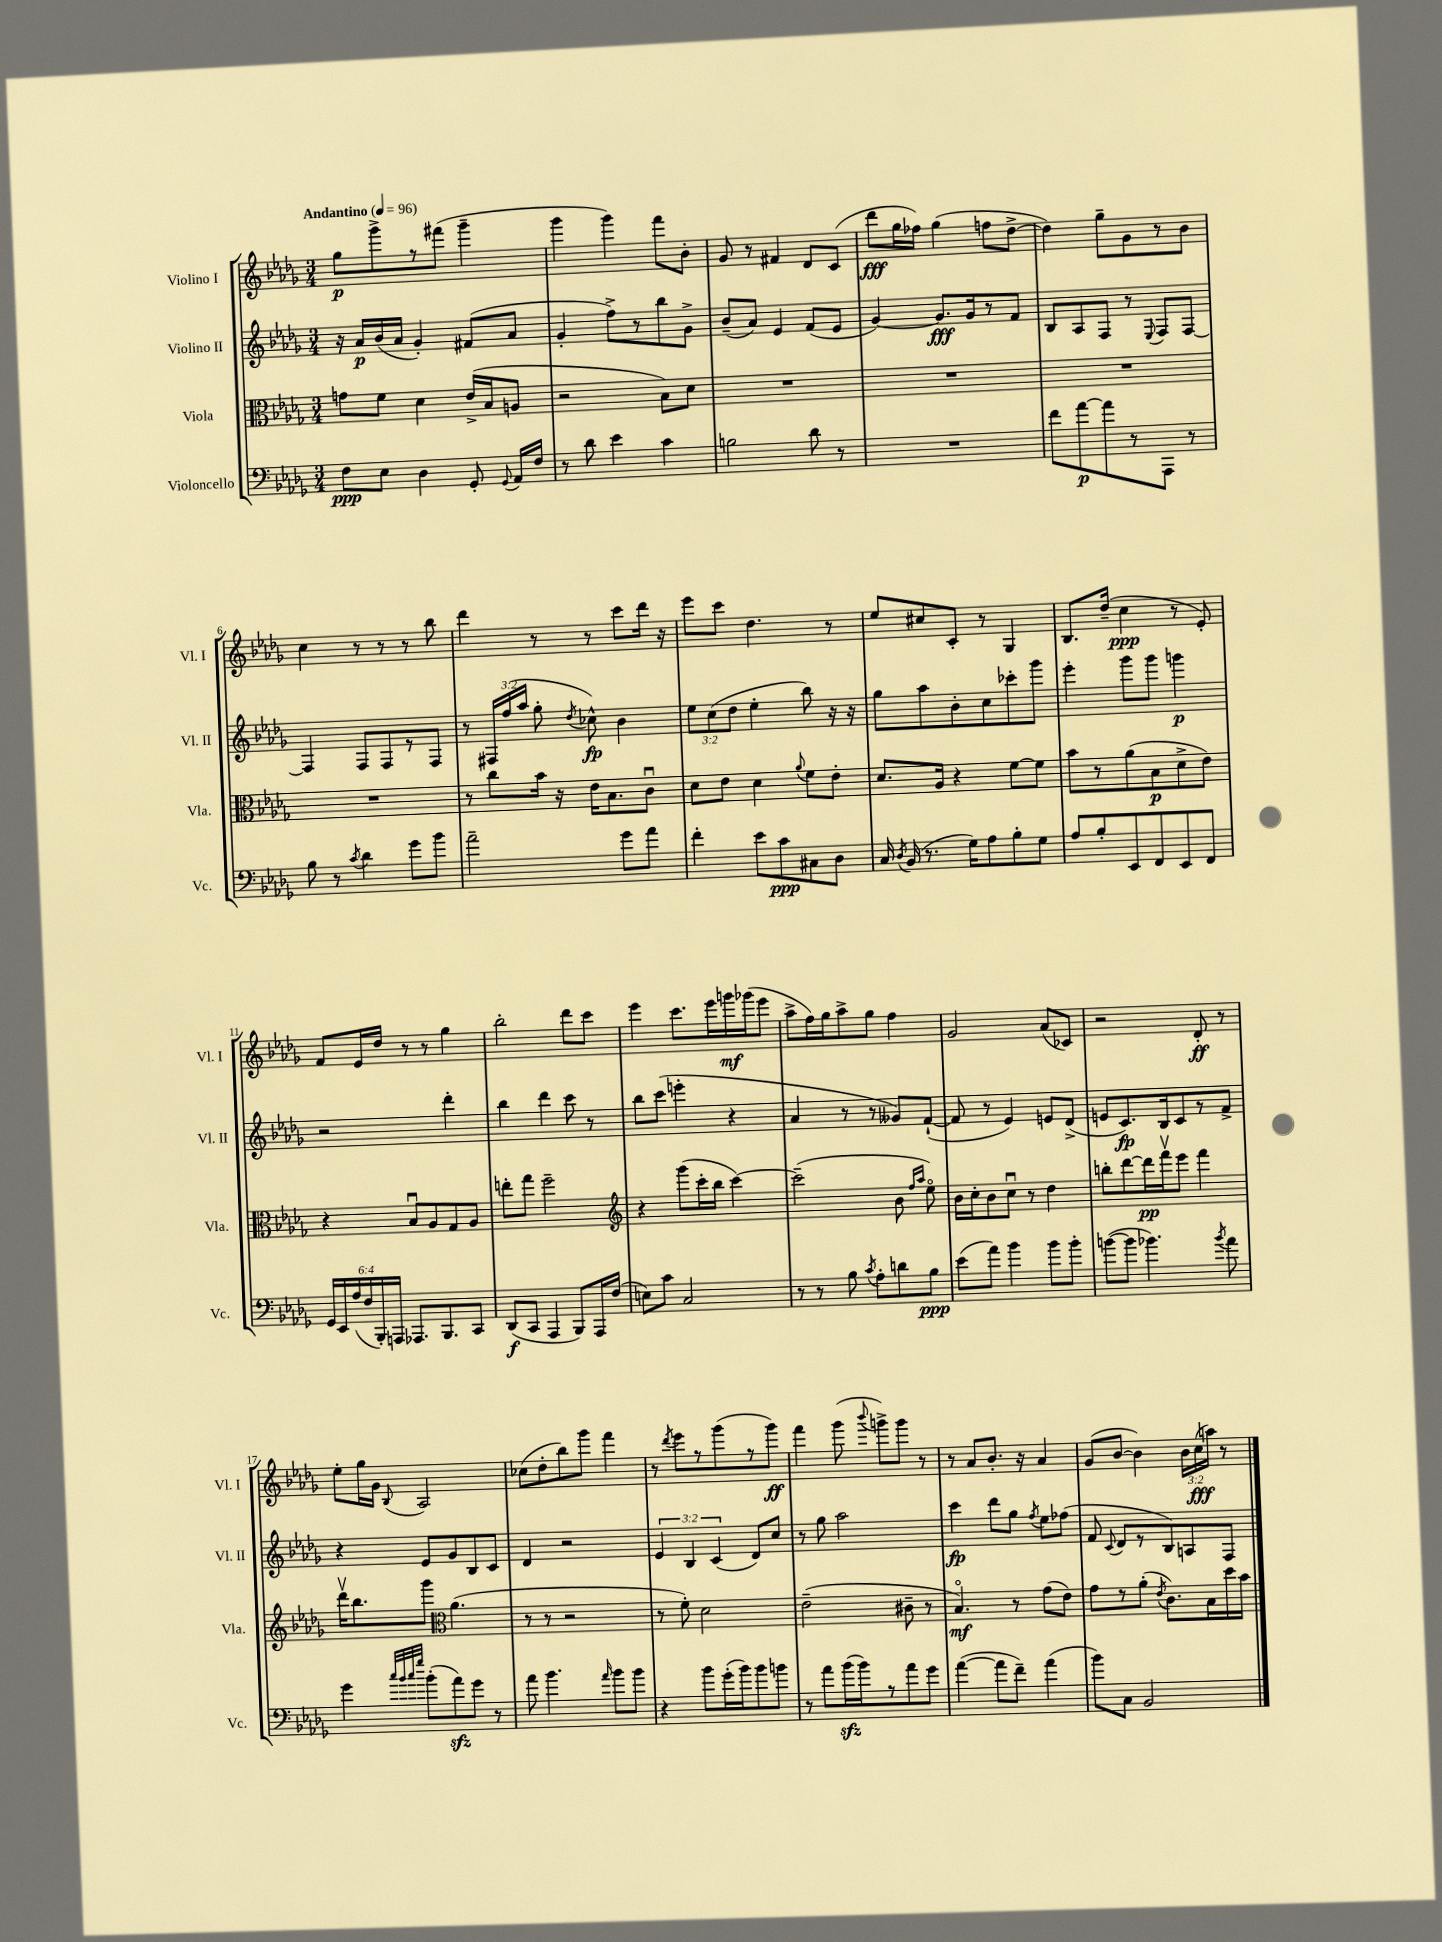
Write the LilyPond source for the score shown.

<<
\new StaffGroup <<
\new Staff = "s0" \with { instrumentName = "Violino I" shortInstrumentName = "Vl. I" } {
    \clef treble \key des \major \numericTimeSignature \time 3/4 \override Staff.TupletNumber.text = #tuplet-number::calc-fraction-text \tempo "Andantino" 4 = 96
    \autoBeamOff ges''8[\p ges'''8-> r8 fis'''8]( ges'''4-- |
    ges'''4 ges'''4) f'''8[ bes'8]-. |
    ges'8 r8 fis'4 des'8[ c'8]( |
    des'''8[\fff ges''16 fes''16]) ges''4( f''8[ des''8]~-> |
    des''4) ges''8[-- ges'8 r8 bes'8] |
    c''4 r8 r8 r8 bes''8 |
    des'''4 r8 r8 c'''8[ des'''16] r16 |
    ees'''8[ c'''8] des''4. r8 |
    ees''8[ cis''8 c'8]-. r8 ges4 |
    bes8.[ des''16]--( c''4\ppp r8 ees'8-.) |
    f'8[ ees'16 des''16] r8 r8 ges''4 |
    bes''2-. des'''8[ c'''8] |
    ees'''4 c'''8.[ ees'''16 g'''16\mf ges'''16( ees'''8] |
    aes''8[-> f''16) ges''16 aes''8-> ges''8] f''4 |
    ges'2 aes'8[( ces'8]) |
    r2 des'8-.\ff r8 |
    ees''8[-. ges''16 ges'16] \appoggiatura { bes8 } aes2 |
    ces''8[( des''8-. bes''8) ges'''8] f'''4 |
    r8 \acciaccatura { des'''8 } ees'''8[ r8 ges'''8( r8 ges'''8]\ff) |
    f'''4 ges'''8( \appoggiatura { bes'''8 } g'''8[->) g'''8] r8 |
    r8 aes'8[ bes'8.]-. r16 aes'4 |
    ges'8[( bes'8]~ bes'4) \tuplet 3/2 { bes'16[ c''16\fff( a''16]) } r8 \bar "|." |
}
\new Staff = "s1" \with { instrumentName = "Violino II" shortInstrumentName = "Vl. II" } {
    \clef treble \key des \major \numericTimeSignature \time 3/4 \override Staff.TupletNumber.text = #tuplet-number::calc-fraction-text
    \autoBeamOff r16 aes'16[\p bes'16( aes'16] ges'4-.) fis'8[( aes'8] |
    ges'4-. f''8[->) r8 bes''8 ges'8]-> |
    bes'8[--( aes'8]) ees'4 f'8[( ees'8] |
    ges'4~) ges'8.[\fff ges'16 r8 f'8] |
    bes8[ aes8 f8] r8 \appoggiatura { ees8 } f8[ f8]~ |
    f4 f8[ f8 r8 f8] |
    r8 \tuplet 3/2 { fis16[ f''16( aes''16] } ges''8-. \acciaccatura { des''8 } ces''8-^\fp) bes'4 |
    \tuplet 3/2 { ees''8[ c''8( des''8] } ees''4-. bes''8) r16 r16 |
    ges''8[ aes''8 bes'8-. c''8 ces'''8-. ges'''8] |
    ees'''4-. ges'''8[ ges'''8] g'''4\p |
    r2 des'''4-. |
    bes''4 des'''4 c'''8 r8 |
    bes''8[ c'''8]( e'''4-. r4 |
    aes'4 r8 r8 geses'8[) f'8]~-!( |
    f'8 r8 ees'4) e'8[ des'8]->( |
    e'8[ c'8.\fp) bes16 c'8 r8 f'8]-> |
    r4 ees'8[ ges'8 bes8 c'8] |
    des'4 r2 |
    \tuplet 3/2 { ees'4 bes4 c'4( } des'8[) c''8] |
    r8 ges''8 aes''2 |
    c'''4\fp des'''8[ ges''8] \acciaccatura { f''8 } ees''8[ fes''8]( |
    f'8 \appoggiatura { c'8 } des'8[ r8 bes8) a8 f8] \bar "|." |
}
\new Staff = "s2" \with { instrumentName = "Viola" shortInstrumentName = "Vla." } {
    \clef alto \key des \major \numericTimeSignature \time 3/4
    \autoBeamOff g'8[ f'8] des'4 ees'16[->( bes16 a8] |
    r2 bes8[) des'8] |
    R2. |
    R2. |
    R2. |
    R2. |
    r8 c''8[ bes'16] r16 ees'16[ bes8. c'8]\downbow |
    des'8[ ees'8] des'4 \appoggiatura { aes'8 } f'8[ ees'8]-. |
    des'8.[ aes16] r4 f'8[~ f'8] |
    bes'8[ r8 aes'8( bes8\p des'8-> ees'8]) |
    r4 bes8[\downbow aes8 ges8 aes8] |
    e''8[-. ges''8] f''2-- |
    \clef treble r4 ges'''8[( c'''16-. bes''16] c'''4~) |
    c'''2--( bes'8 \grace { f''16[ aes''16] } ees''8\flageolet) |
    bes'16[ c''16-. bes'8 c''8]\downbow r8 des''4 |
    b''8[-. des'''8~ des'''16\pp f'''16\upbow ees'''8] f'''4 |
    des'''16[\upbow bes''8. ges'''8] \clef alto aes'4.( |
    r8 r8 r2 |
    r8 f'8-.) des'2 |
    ees'2--( cis'8-- r8 |
    bes4.\flageolet\mf) r8 ges'8[( ees'8]) |
    ges'8[ r8 aes'8]-.( \acciaccatura { ees'8 } c'8.[) bes16 des''16 bes'16] \bar "|." |
}
\new Staff = "s3" \with { instrumentName = "Violoncello" shortInstrumentName = "Vc." } {
    \clef bass \key des \major \numericTimeSignature \time 3/4 \override Staff.TupletNumber.text = #tuplet-number::calc-fraction-text
    \autoBeamOff f8[\ppp ees8] des4 ges,8-. \appoggiatura { ges,8 } aes,16[ f16] |
    r8 des'8 ees'4 c'4 |
    b2 des'8 r8 |
    R2. |
    f'8[ aes'8~\p aes'8 r8 aes,,8] r8 |
    bes8 r8 \acciaccatura { c'8 } des'4 ges'8[ bes'8] |
    aes'2-- ges'8[ aes'8] |
    f'4-. ees'8[ c'8\ppp cis8 des8] |
    c16 \acciaccatura { des8 } bes,16( r8. ges16[) aes8 bes8-. ges8] |
    aes8[ bes8-. ees,8 f,8 ees,8 f,8] |
    \tuplet 6/4 { ges,16[ ees,16 aes16( f16 bes,,16-.) a,,16] } aes,,8.[ bes,,8. c,8] |
    des,8[\f( c,8] aes,,4 bes,,8[) aes,,16 f16]( |
    e8[) c'8] c2 |
    r8 r8 bes8 \acciaccatura { c'8 } aes8[-. d'8 bes8]\ppp |
    ees'8[( aes'8]) bes'4 bes'8[ bes'8]-. |
    b'8[~( b'8] bes'4.) \acciaccatura { bes'8 } aes'8 |
    ges'4 \grace { c''32[ bes'32 c''32 ges''32] } bes'8[-.( aes'8\sfz) ges'8] r8 |
    aes'8 bes'4. \grace { aes'16 } bes'8[ bes'8] |
    r4 bes'8[ ges'16-.( bes'16) bes'8 b'8] |
    r8 aes'8[ bes'16\sfz( bes'16) r8 aes'8 ges'8] |
    aes'4~( aes'8[ f'8]--) aes'4( |
    bes'8[) c8] bes,2 \bar "|." |
}
>>
>>
